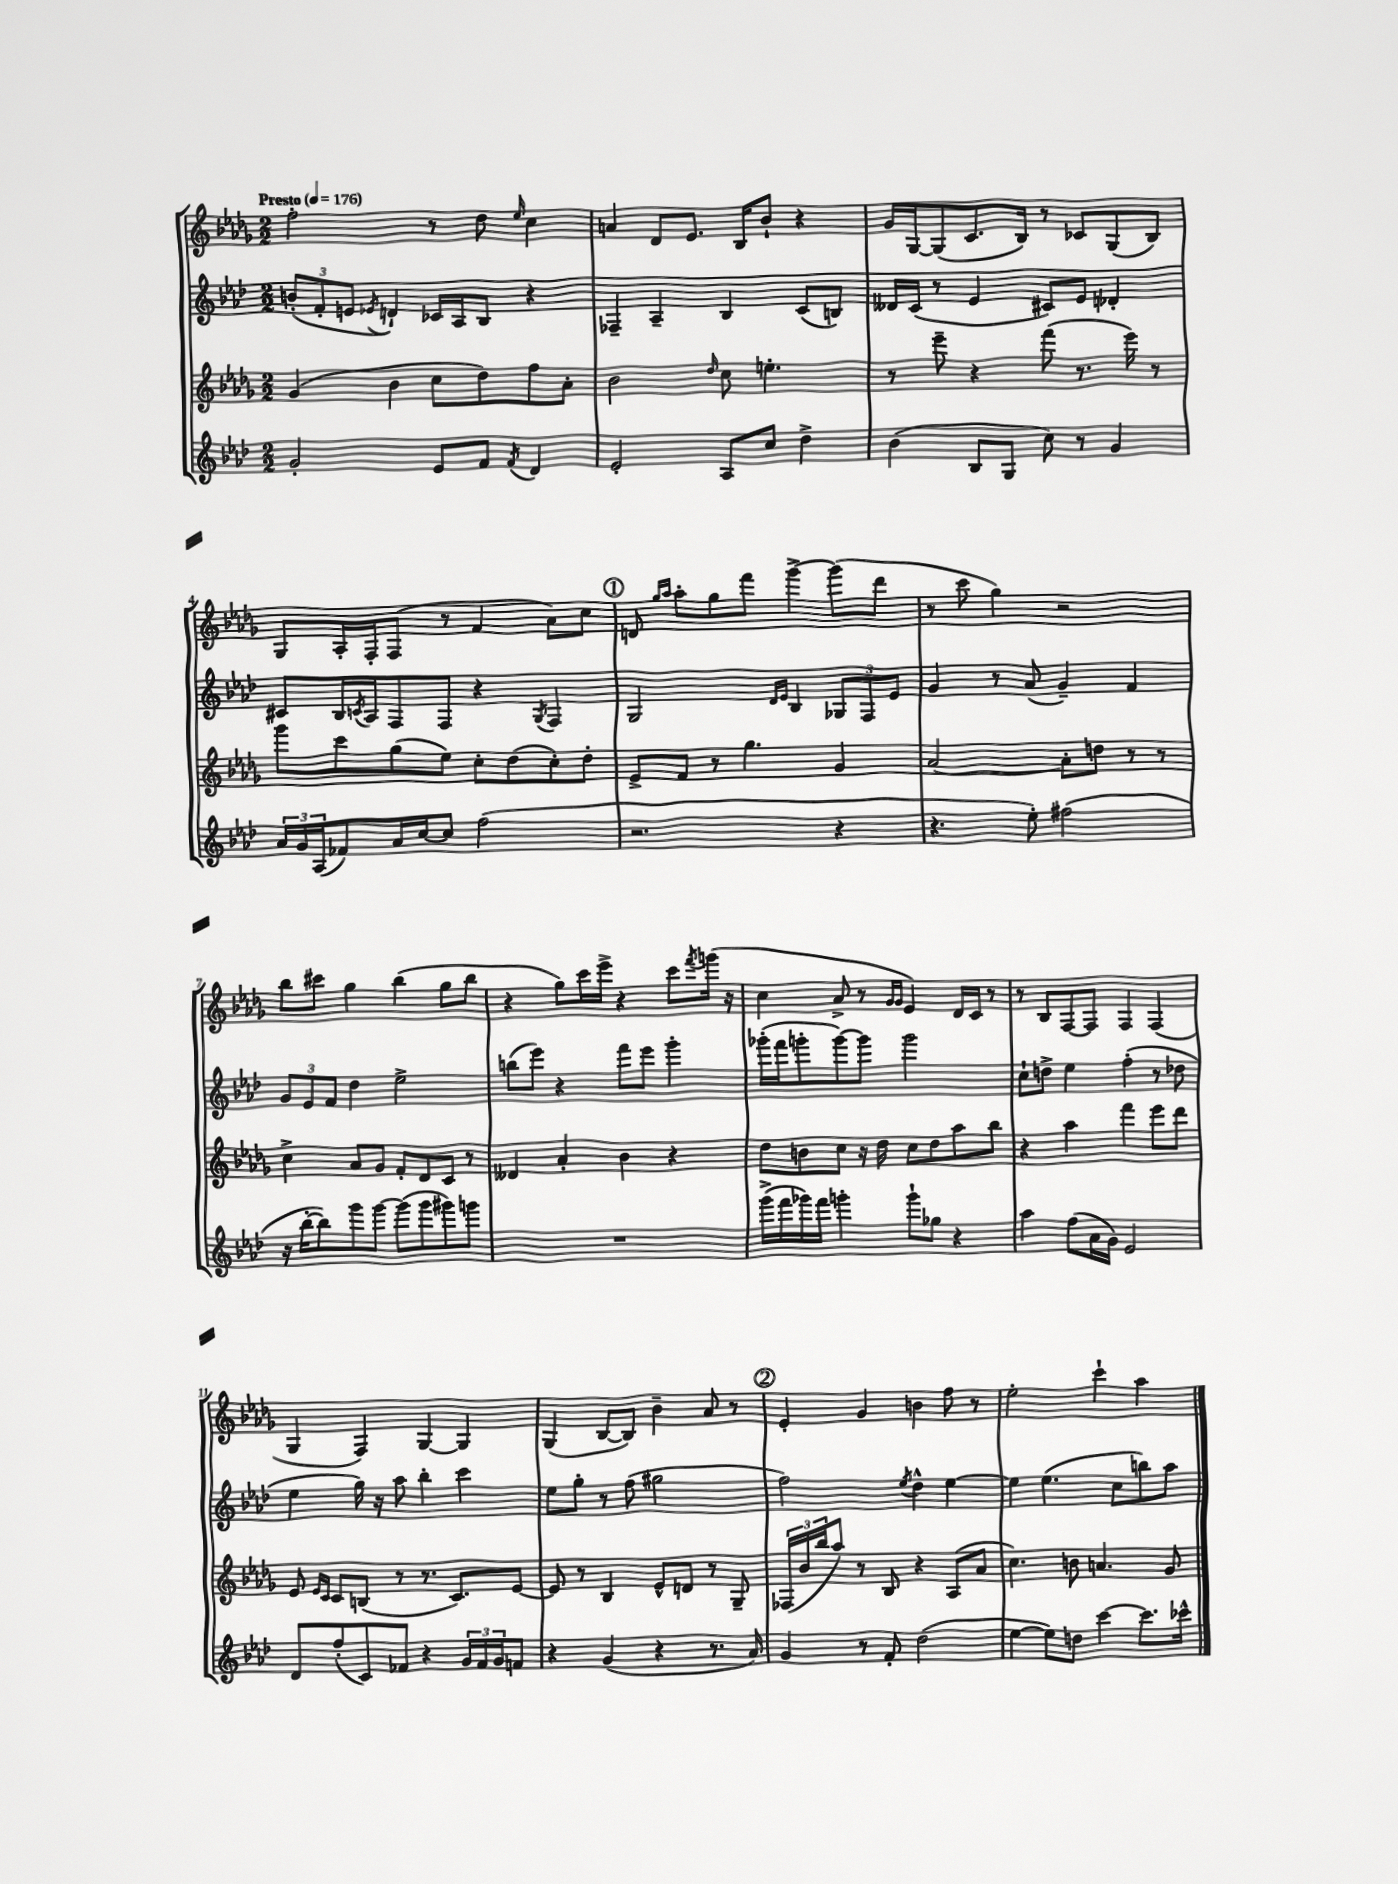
<<
\new StaffGroup <<
\new Staff = "s0" {
    \clef treble \key des \major \numericTimeSignature \time 2/2 \tempo "Presto" 4 = 176
    f''2-. r8 des''8 \grace { ees''16 } c''4 |
    a'4 des'8 ees'8. bes16 bes'8-! r4 |
    ges'16 ges16~ ges8( c'8. bes16) r8 ces'8 ges8( bes8) |
    ges8 aes16-. f16-. f8( r8 f'4 aes'8) c''8 |
    \mark \markup { \circle "1" } d'8 \grace { ges''16 aes''16 } aes''8-. ges''8 f'''8 ges'''4~-> ges'''8( des'''8 |
    r8 c'''8 ges''4) r2 |
    bes''8 cis'''8 ges''4 bes''4( ges''8 bes''8 |
    r4 ges''8) c'''16 ees'''16-> r4 c'''8 \acciaccatura { f'''8 } g'''16( r16 |
    c''4 aes'8-> r8 \grace { ges'16 ges'16 } ees'4) des'16 c'16 r8 |
    r8 bes8 f8~ f8 f4 f4( |
    ges4 f4) ges4~ ges4 |
    ges4( bes8~ bes8) bes'4-- aes'8 r8 |
    \mark \markup { \circle "2" } ees'4-. ges'4 b'4 f''8 r8 |
    ees''2-. c'''4-! aes''4 \bar "|." |
}
\new Staff = "s1" {
    \clef treble \key aes \major \numericTimeSignature \time 2/2
    \tuplet 3/2 { b'8-.( f'8-. e'8 } \acciaccatura { ees'8 } d'4-!) ces'16 aes16 bes8 r4 |
    fes4-- aes4-- bes4 c'8( b8) |
    deses'16 c'16( r8 ees'4 cis'8) ees'8 des'4-. |
    cis'8 bes16 \acciaccatura { c'8 } aes16 f8 f8 r4 \acciaccatura { g8 } f4 |
    \mark \markup { \circle "1" } g2 \grace { des'16 ees'16 } bes4 \tuplet 3/2 { ges8 f8 ees'8 } |
    g'4 r8 aes'8( g'4--) f'4 |
    \tuplet 3/2 { g'8 ees'8 f'8 } des''4 ees''2-> |
    b''8( ees'''8) r4 f'''8 ees'''8 g'''4-. |
    ges'''16-.( f'''16 g'''8-. g'''8~) g'''8 g'''2 |
    c''8-! d''8-> ees''4 f''4-.( r8 des''8 |
    ees''4 g''16) r16 aes''8 bes''4-. c'''4 |
    ees''8 g''8-. r8 f''8( gis''2 |
    \mark \markup { \circle "2" } f''2) \acciaccatura { ees''8 } des''4-^ ees''4~ |
    ees''4 ees''4.( c''8 b''8) aes''8 \bar "|." |
}
\new Staff = "s2" {
    \clef treble \key des \major \numericTimeSignature \time 2/2
    ges'4( bes'4 c''8 des''8) f''8 aes'8-. |
    bes'2 \grace { des''16 } c''8 e''4.-. |
    r8 ees'''8-- r4 f'''8( r8. ees'''16) r8 |
    ges'''8 c'''8 ges''8( ees''8) c''8-. des''8( c''8-.) des''8-. |
    \mark \markup { \circle "1" } ees'8-> f'8 r8 ges''4. ges'4 |
    aes'2~ aes'8-. d''8 r8 r8 |
    c''4-> aes'8 ges'8 f'8-. des'8 c'8 r8 |
    deses'4 aes'4-. bes'4 r4 |
    des''8 b'8 c''8 r16 des''16 c''8 des''8 aes''8 bes''8 |
    r4 aes''4 f'''4 ees'''8 des'''8 |
    ees'8 \grace { ees'16 c'16 } c'8 b8( r8 r8. c'8.) ees'8~ |
    ees'8 r8 bes4 ees'8-^ d'8 r8 ges8-- |
    \mark \markup { \circle "2" } \tuplet 3/2 { fes16( bes'16 bes''16 } aes''8) r8 bes8 r4 aes8( aes'8 |
    c''4.) b'8 a'4. ges'8 \bar "|." |
}
\new Staff = "s3" {
    \clef treble \key aes \major \numericTimeSignature \time 2/2
    g'2-. ees'8 f'8 \acciaccatura { f'8 } des'4 |
    ees'2-. aes8 c''8 des''4-> |
    bes'4( bes8 g8 c''8) r8 g'4 |
    \tuplet 3/2 { aes'16 g'16 aes16( } fes'8) aes'16 c''16~ c''8 f''2( |
    \mark \markup { \circle "1" } r2. r4 |
    r4. ees''8-.) fis''2( |
    r16 bes''16~-. bes''8) g'''8 g'''8~ g'''8( g'''8 gis'''8) g'''8 |
    R1 |
    g'''16->( f'''16 ges'''16) f'''16 g'''4-. g'''8-! ges''8 r4 |
    aes''4 f''8( aes'16 g'16) ees'2 |
    des'8 f''8-.( c'8) fes'8 r4 \tuplet 3/2 { g'16 fes'16 g'16 } f'8 |
    r4 g'4( r4 r8. aes'16) |
    \mark \markup { \circle "2" } g'4 r8 f'8-. des''2( |
    ees''4~ ees''8) d''8 c'''4~ c'''8. ces'''16-^ \bar "|." |
}
>>
>>
